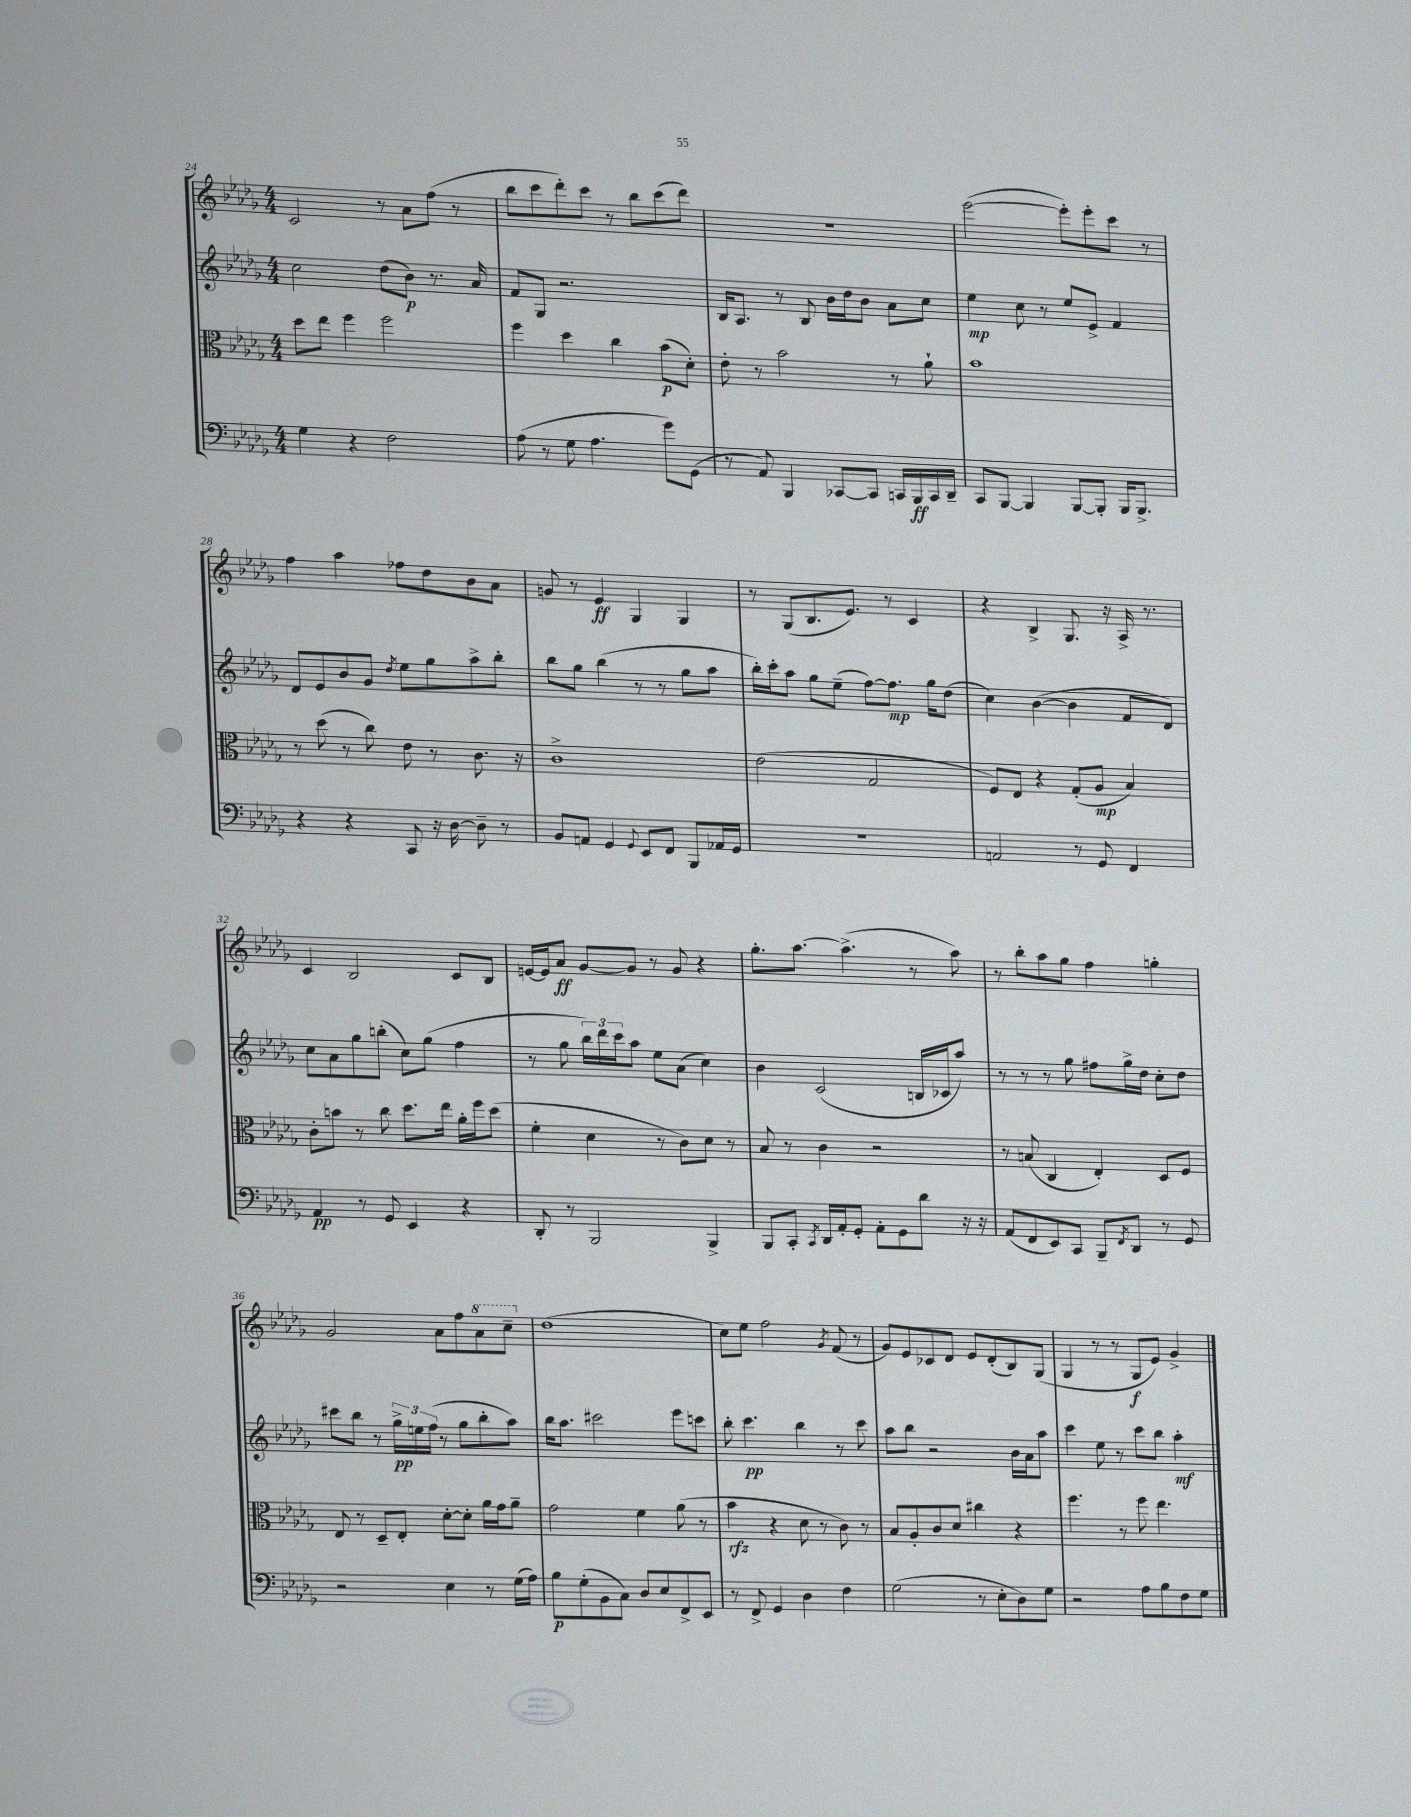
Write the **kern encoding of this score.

**kern	**kern	**kern	**kern
*staff4	*staff3	*staff2	*staff1
*clefF4	*clefC3	*clefG2	*clefG2
*k[b-e-a-d-g-]	*k[b-e-a-d-g-]	*k[b-e-a-d-g-]	*k[b-e-a-d-g-]
*M4/4	*M4/4	*M4/4	*M4/4
4G-\	8dd-\L	2cc\	2c/
.	8ee-\J	.	.
4r	4ff\	.	.
2F\	2ff\	(8dd-\L	8r
.	.	8b-\J)	8a-\L
.	.	8.r	(8ff\J
.	.	.	8r
.	.	16a-/	.
=	=	=	=
(8A-\	4ff\	8f/L	8bb-\L
8r	.	8G-/J	8ccc\
8G-\	4dd-\	2.r	8ddd-'\)
4.A-\	.	.	8ccc\J
.	4cc\	.	8r
.	.	.	8bb-\L
8g-\L)	(8b-\L	.	(8ccc\
(8GG-\J	8d-'\J)	.	8ddd-\J)
=	=	=	=
8r	8e-'\	16B-/LK	1r
.	.	8.A-/J	.
8AA-/)	8r	.	.
4BBB-/	2b-\	8r	.
.	.	8B-/	.
[8CC-/L	.	16b-\LL	.
.	.	16dd-\J	.
8CC-/]J	.	8b-\J	.
16CC/LL	8r	8a-\L	.
16BBB-/	.	.	.
16CC/	8a-`\	8cc\J	.
16DD-~/JJ	.	.	.
=	=	=	=
8CC/L	1b-	4ee-\	([2eee-\
[8BBB-/J	.	.	.
4BBB-/]	.	8cc\	.
.	.	8r	.
[8BBB-/L	.	8ee-/L	8eee-'\]L)
8BBB-'/]J	.	8e-^/J	8eee-'\
16BBB-/LK	.	4f/	8ccc\J
8.BBB-^/J	.	.	.
.	.	.	8r
=	=	=	=
4r	8r	8d-/L	4ff\
.	(8dd-\	8e-/	.
4r	8r	8b-/	4aa-\
.	8cc\)	8g-/J	.
.	.	8qdd-/	.
8CC/	8e-\	8ee-\L	8ff-\L
16r	8r	8gg-\	8dd-\
[16D-\	.	.	.
8D-~\]	8.c\	8aa-^\	8b-\
8r	.	8bb-'\J	8a-\J
.	16r	.	.
=	=	=	=
8BB-/L	1c^	8bb-\L	8g/
8AA/J	.	8gg-\J	8r
4GG-/	.	(4bb-\	4e-/
8qqGG-/	.	.	.
8EE-/L	.	8r	4G-/
8FF/J	.	8r	.
8BBB-/L	.	8gg-\L	4G-/
16AA-/L	.	8aa-\J	.
16GG-/JJ	.	.	.
=	=	=	=
1r	(2e-\	16bb-'\LL)	8r
.	.	16ccc'\J	.
.	.	8aa-\J	(8G-/L
.	.	8gg-\L	8.B-/
.	.	(8ee-~\J	.
.	.	.	8.e-/J)
.	2G-/	[8ff\L)	.
.	.	8.ff\]J	8r
.	.	.	4c/
.	.	16gg-\LK	.
.	.	(8dd-\J	.
=	=	=	=
2AA/	8F/L)	4cc\)	4r
.	8E-/J	.	.
.	4r	([4b-\	4B-^/
8r	(8G-'/L	4b-\]	8.G-/
8GG-/	8A-/J	.	.
.	.	.	16r
4FF/	4B-/)	8f/L	16A-^/
.	.	.	8.r
.	.	8d-/J)	.
=	=	=	=
4AA-/	8c'\L	8cc\L	4c/
.	8b\J	8a-\	.
8r	8r	8gg-\	2B-/
8GG-/	8cc\	(8bb'\J	.
4EE-/	8.dd-\L	8cc\L)	.
.	.	(8gg-\J	.
.	16ee-\Jk	.	.
4r	16a-'\LL	4ff\	8c/L
.	16ff\J	.	.
.	(8dd-\J	.	8B-/J
=	=	=	=
8DD-'/	4f'\	8r	[16e/LL
.	.	.	16e/]J
8r	.	8gg-\	8a-/J
2BBB-/	4d-\	24bb-\LL)	[8g-/L
.	.	24ddd-\	.
.	.	24ccc\J	.
.	.	8aa-\J	8g-/]J
.	8r	8ee-\L	8r
.	8c\L)	(8a-\J	8g-/
4BBB-^/	8d-\J	4cc\)	4r
.	8r	.	.
=	=	=	=
8BBB-/L	8B-/	4b-\	8.gg-'\L
8CC'/J	8r	.	.
.	.	.	[8.aa-\J
8qCC/	.	.	.
16DD-/LL	4c\	(2c/	.
16AA-'/J	.	.	.
8GG-'/J	.	.	(4.aa-^\]
8AA-'\L	2r	.	.
8GG-\	.	.	.
8d-\J	.	16B/LL	8r
.	.	16c-/J	.
16r	.	8aa-/J)	8aa-\)
16r	.	.	.
=	=	=	=
(8AA-/L	8r	8r	8r
8FF/	(8B/	8r	8bb-'\L
8EE-/)	4C/	8r	8aa-\
8CC/J	.	8gg-\	8gg-\J
8BBB-~/L	4E-'/)	8ff#\L	4ff\
8qFF/	.	.	.
8DD-/J	.	16gg-^\L	.
.	.	16dd-\JJ	.
8r	8D-/L	8cc'\L	4gg'\
8GG-/	8F/J	8dd-\J	.
=	=	=	=
2r	8E-/	8ccc#\L	2g-/
.	8r	8bb-\J	.
.	8D-~/L	8r	.
.	8E-'/J	24gg-^\LL	.
.	.	24ee\	.
.	.	(24ff\JJ	.
4E-\	[8d-'\L	8r	8a-\L
.	8d-'\]J	8gg-\L	8ff\
8r	16a-\LL	8bb-'\	8aa-\
.	16g-\J	.	.
(16G-\LL	8a-~\J	8aa-\J)	8ccc~\J
16A-\JJ)	.	.	.
=	=	=	=
8B-\L	2g-\	16bb-\LK	(1dd-
.	.	8.aa-\J	.
(8G-'\	.	.	.
8BB-\	.	2ccc#\	.
8C\J)	.	.	.
8D-/L	4f\	.	.
8E-/	.	.	.
8FF^/	(8a-\	8eee-\L	.
8EE-/J	8r	8ccc\J	.
=	=	=	=
8r	4b-\	8bb-'\	8cc\L)
8FF^/	.	4.ccc\	8ee-\J
4GG-/	4r	.	2ff\
4D-\	8d-\	4bb-\	.
.	8r	.	.
.	.	.	8qg-/
4F\	8c\)	8r	(8f/
.	8r	8ccc\	8r
=	=	=	=
(2G-\	8B-/L	8aa-\L	8g-/L)
.	8A-'/	8bb-\J	8e-/
.	8c/	2r	8c-/
.	8d-/J	.	8d-/J
8r	4cc#\	.	8e-/L
8E-'\L	.	.	(8d-'/
8D-\)	4r	16b-\LL	8B-/)
.	.	16a-\J	.
8G-\J	.	8aa-\J	(8G-/J
=	=	=	=
2r	4.ff\	4ccc\	4G-/
.	.	8ee-\	8r
.	8r	8r	8r
8A-\L	8ff\	8ccc\L	8G-/L
8B-\	4.ee-\	8bb-\J	8e-/J)
8F\	.	4aa-'\	4g-^/
8G-\J	.	.	.
==	==	==	==
*-	*-	*-	*-
